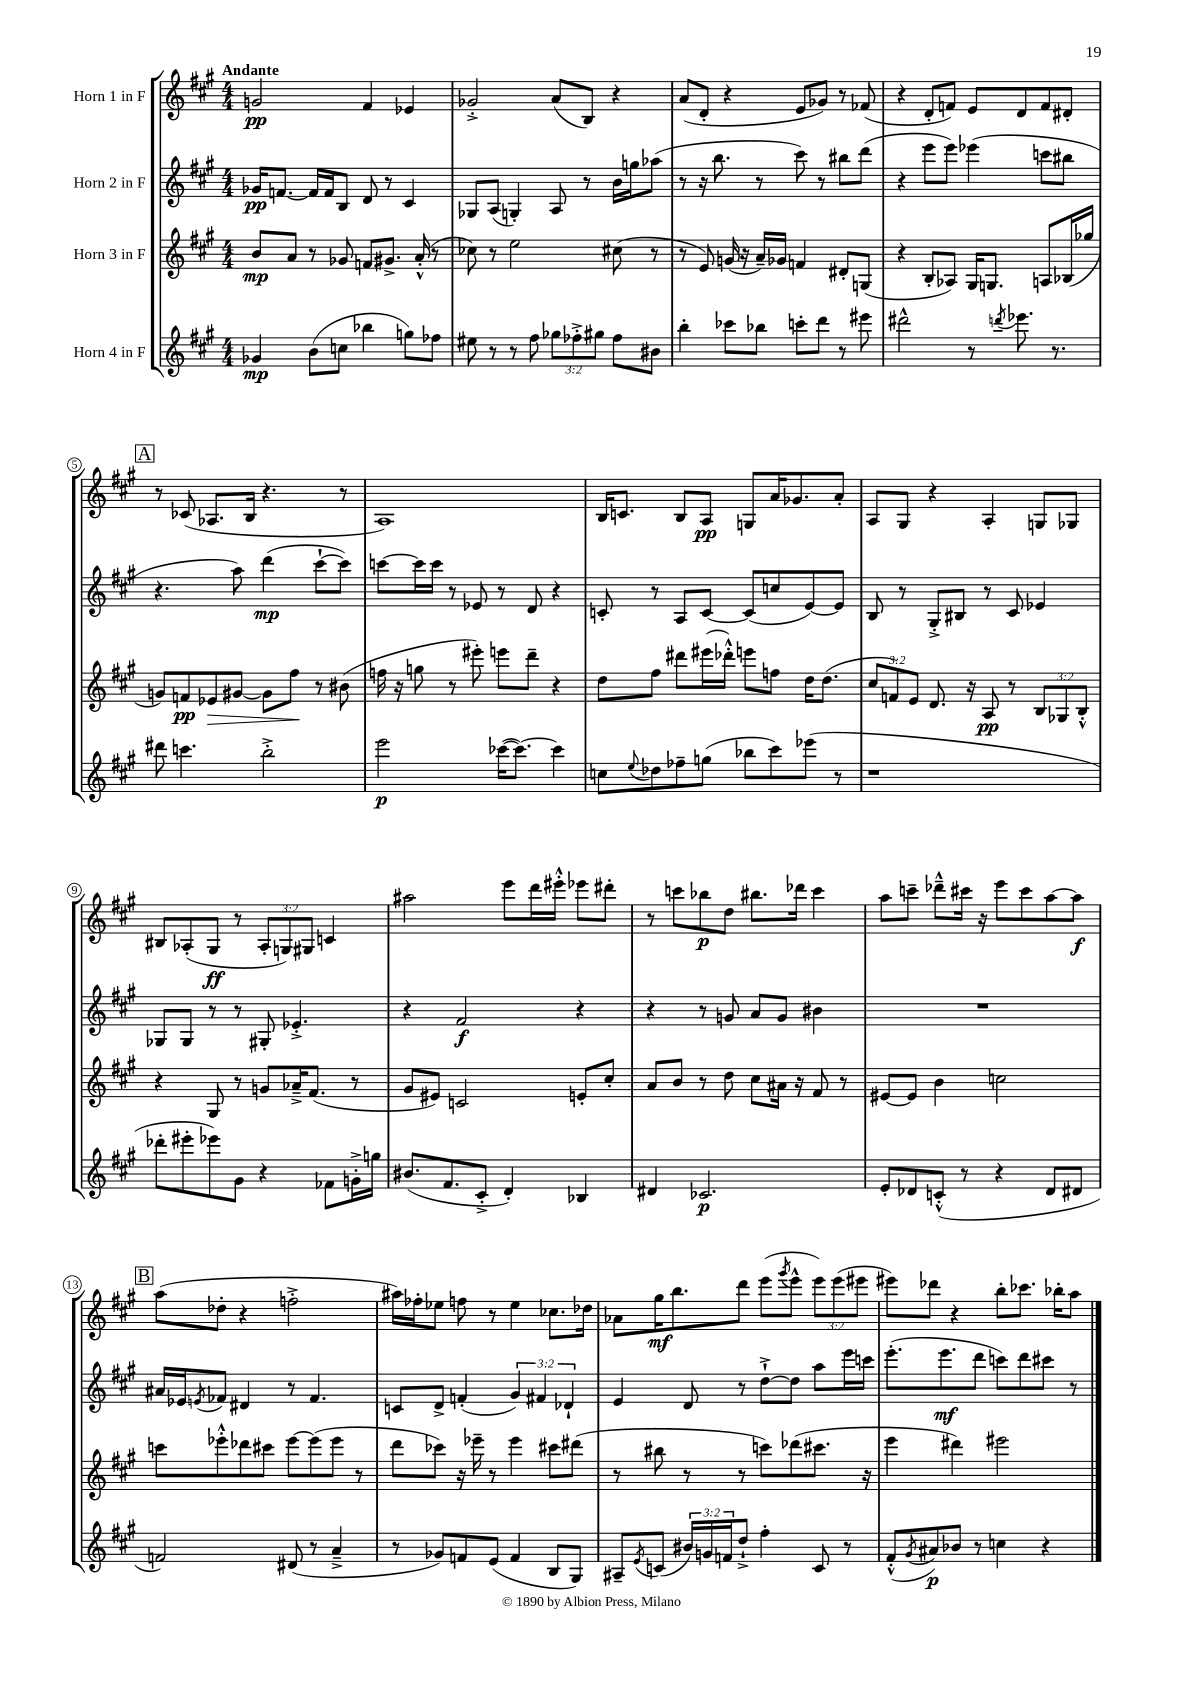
<<
\new StaffGroup <<
\new Staff = "s0" \with { instrumentName = "Horn 1 in F" } {
    \clef treble \key a \major \numericTimeSignature \time 4/4 \override Staff.TupletNumber.text = #tuplet-number::calc-fraction-text \tempo "Andante"
    g'2\pp fis'4 ees'4 |
    ges'2-.-> a'8( b8) r4 |
    a'8( d'8-. r4 e'8 ges'8) r8 fes'8( |
    r4 d'8-. f'8) e'8 d'8 f'8 dis'8-. |
    \mark \markup { \box "A" } r8 ces'8( aes8. b16 r4. r8 |
    a1) |
    b16 c'8. b8 a8\pp g8 a'16 ges'8. a'8-. |
    a8 gis8 r4 a4-. g8 ges8 |
    bis8 aes8-.( gis8\ff r8 \tuplet 3/2 { aes8-. g8) gis8 } c'4 |
    ais''2 e'''8 d'''16 eis'''16-.-^ ees'''8 dis'''8-. |
    r8 c'''8 bes''8\p d''8 bis''8. des'''16 c'''4 |
    a''8 c'''8-- des'''8---^ cis'''16 r16 e'''8 cis'''8 a''8~ a''8\f |
    \mark \markup { \box "B" } a''8( des''8-. r4 f''2-.-> |
    ais''16) fes''16-. ees''8 f''8 r8 ees''4 ces''8. des''16 |
    aes'8 gis''16\mf b''8. d'''8 e'''8( \acciaccatura { gis'''8 } e'''8-^ \tuplet 3/2 { e'''8) e'''8( eis'''8 } |
    eis'''8) des'''8 r4 b''8-. ces'''8. bes''16-. a''8 \bar "|." |
}
\new Staff = "s1" \with { instrumentName = "Horn 2 in F" } {
    \clef treble \key a \major \numericTimeSignature \time 4/4 \override Staff.TupletNumber.text = #tuplet-number::calc-fraction-text
    ges'16\pp f'8.~ f'16 f'16 b8 d'8 r8 cis'4 |
    ges8 a8( g4-.) a8 r8 b'16 g''16 aes''8( |
    r8 r16 b''8. r8 cis'''8) r8 bis''8 d'''8( |
    r4 e'''8 e'''8) ees'''4( c'''8 bis''8 |
    \mark \markup { \box "A" } r4. a''8) d'''4\mp( cis'''8~-! cis'''8) |
    c'''8~ c'''16 c'''16 r8 ees'8 r8 d'8 r4 |
    c'8-. r8 a8 c'8~ c'8( c''8 e'8~) e'8 |
    b8 r8 gis8-.-> bis8 r8 cis'8 ees'4 |
    ges8 ges8 r8 r8 gis8-. ees'4.-.-> |
    r4 fis'2\f r4 |
    r4 r8 g'8 a'8 g'8 bis'4 |
    R1 |
    \mark \markup { \box "B" } ais'16 ees'16 \acciaccatura { e'8 } fes'8 dis'4 r8 fes'4. |
    c'8 d'8-> f'4-.( \tuplet 3/2 { gis'4) fis'4 des'4-! } |
    e'4 d'8 r8 d''8~-!-> d''8 a''8 e'''16 c'''16 |
    e'''8.-.( e'''8.\mf d'''8 c'''8) d'''8 cis'''8 r8 \bar "|." |
}
\new Staff = "s2" \with { instrumentName = "Horn 3 in F" } {
    \clef treble \key a \major \numericTimeSignature \time 4/4 \override Staff.TupletNumber.text = #tuplet-number::calc-fraction-text
    b'8\mp a'8 r8 ges'8 f'8 gis'8.-> a'16-.-^( r8 |
    ces''8) r8 e''2 cis''8( r8 |
    r8 e'8) g'16( r16 a'16--) ges'16 f'4 dis'8-. g8( |
    r4 b8-. aes8) gis16 g8. a8 bes16( ges''16 |
    \mark \markup { \box "A" } g'8) f'8\pp ees'8\> gis'8~ gis'8 fis''8\! r8 bis'8( |
    f''16 r16 g''8 r8 eis'''8-.) e'''8 d'''8-- r4 |
    d''8 fis''8 dis'''8 eis'''16( des'''16-.-^) e'''8 f''8 d''16 d''8.( |
    \tuplet 3/2 { cis''8 f'8) e'8 } d'8. r16 a8\pp r8 \tuplet 3/2 { b8 ges8 b8-.-^ } |
    r4 gis8 r8 g'8 aes'16---> fis'8.( r8 |
    gis'8 eis'8) c'2 e'8-. cis''8-. |
    a'8 b'8 r8 d''8 cis''8 ais'16 r16 fis'8 r8 |
    eis'8~ eis'8 b'4 c''2 |
    \mark \markup { \box "B" } c'''8 ees'''8-.-^ des'''8 cis'''8 ees'''8~ ees'''8( ees'''8 r8 |
    d'''8 ces'''8) r16 ees'''16-- r8 ees'''4 cis'''8 dis'''8( |
    r8 bis''8 r8 r8 c'''8) des'''8( cis'''8. r16 |
    e'''4 dis'''4) eis'''2 \bar "|." |
}
\new Staff = "s3" \with { instrumentName = "Horn 4 in F" } {
    \clef treble \key a \major \numericTimeSignature \time 4/4 \override Staff.TupletNumber.text = #tuplet-number::calc-fraction-text
    ges'4\mp b'8( c''8 bes''4 g''8) fes''8 |
    eis''8 r8 r8 fis''8 \tuplet 3/2 { ges''8 fes''8-.-> gis''8 } fes''8 bis'8 |
    b''4-. ces'''8 bes''8 c'''8-. d'''8 r8 eis'''8 |
    dis'''2-^ r8 \acciaccatura { d'''8 } ees'''8. r8. |
    \mark \markup { \box "A" } dis'''8 c'''4. b''2-.-> |
    e'''2\p ces'''16~( ces'''8.~) ces'''4 |
    c''8 \appoggiatura { e''8 } des''8 fes''8-- g''8( bes''8 cis'''8) ees'''8( r8 |
    r1 |
    des'''8-. eis'''8-. ees'''8) gis'8 r4 fes'8 g'16-.-> g''16 |
    bis'8.( fis'8. cis'8-.-> d'4-.) bes4 |
    dis'4 ces'2.\p |
    e'8-. des'8 c'8-.-^( r8 r4 des'8 dis'8 |
    \mark \markup { \box "B" } f'2) dis'8( r8 a'4---> |
    r8 ges'8) f'8 e'8( f'4 b8 gis8) |
    ais8-- \acciaccatura { e'8 } c'8( \tuplet 3/2 { bis'16) g'16 f'16 } d''8-!-> fis''4-. c'8 r8 |
    fis'8-.-^( \acciaccatura { gis'8 } ais'8\p) bes'8 r8 c''4 r4 \bar "|." |
}
>>
>>
\layout { \context { \Score \override BarNumber.stencil = #(make-stencil-circler 0.1 0.3 ly:text-interface::print) } }
